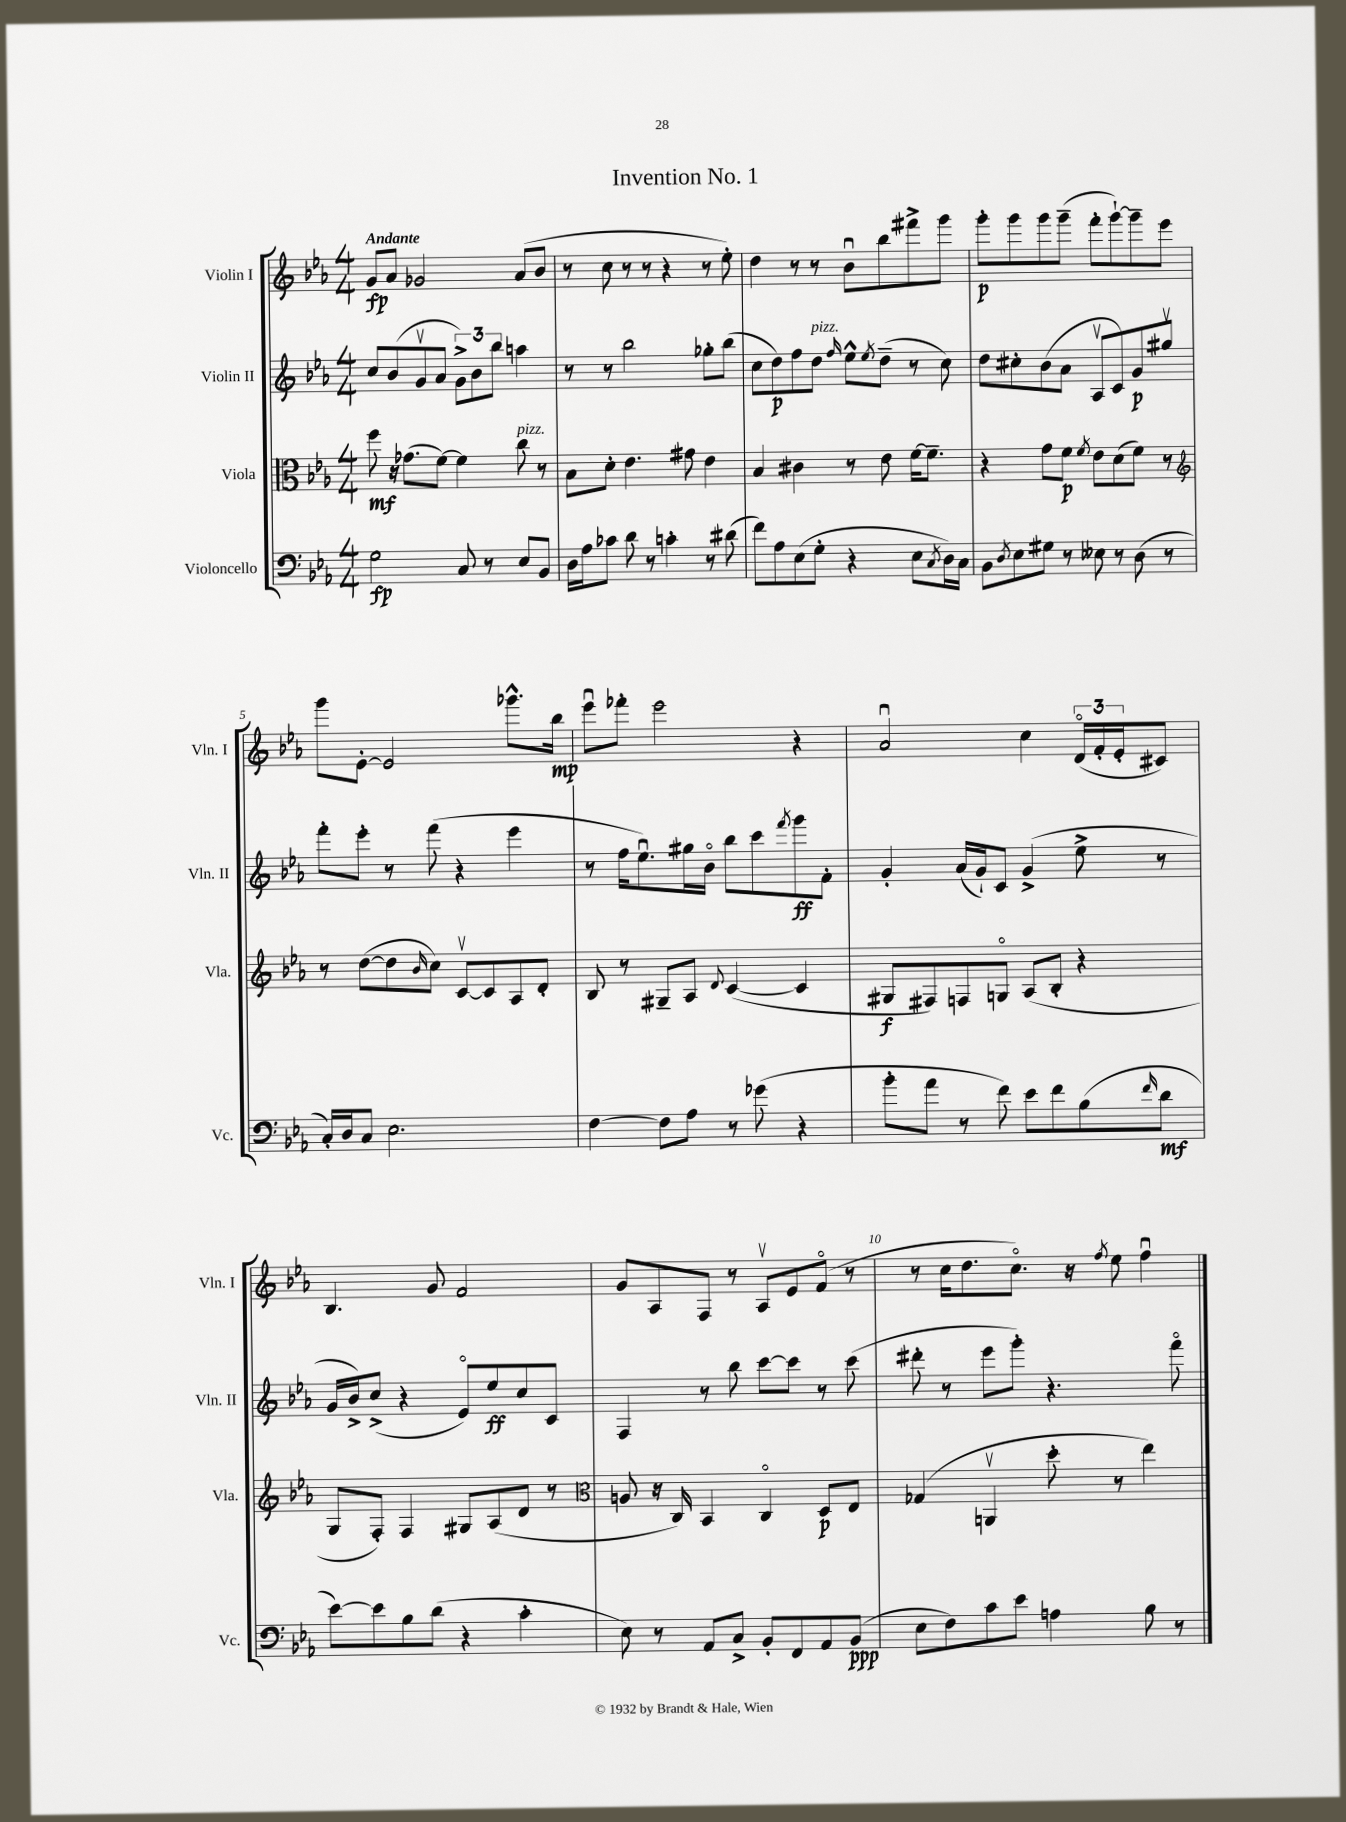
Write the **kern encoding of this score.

**kern	**dynam	**kern	**dynam	**kern	**dynam	**kern	**dynam
*part4	*part4	*part3	*part3	*part2	*part2	*part1	*part1
*staff4	*staff4	*staff3	*staff3	*staff2	*staff2	*staff1	*staff1
*I"Violoncello	*	*I"Viola	*	*I"Violin II	*	*I"Violin I	*
*I'Vc.	*	*I'Vla.	*	*I'Vln. II	*	*I'Vln. I	*
*clefF4	*	*clefC3	*	*clefG2	*	*clefG2	*
*k[b-e-a-]	*	*k[b-e-a-]	*	*k[b-e-a-]	*	*k[b-e-a-]	*
*M4/4	*	*M4/4	*	*M4/4	*	*M4/4	*
=1	=1	=1	=1	=1	=1	=1	=1
!	!	!	!	!	!	!LO:TX:a:B:t=Andante	!
2G\	fp	8ff\	mf	8cc/L	.	8g/L	fp
.	.	16r	.	(8b-/	.	8a-/J	.
.	.	(8.g-X\L	.	.	.	.	.
.	.	.	.	8gv/	.	2g-X/	.
.	.	[8f\J)	.	8a-/J	.	.	.
8C/	.	4f\]	.	12g^\L)	.	.	.
.	.	.	.	12b-\	.	.	.
8r	.	.	.	.	.	.	.
.	.	.	.	12bb-\J	.	.	.
!	!	!LO:TX:a:i:t=pizz.	!	!	!	!	!
8E-/L	.	8cc\	.	4aan\	.	(8a-/L	.
8BB-/J	.	8r	.	.	.	8b-/J	.
=2	=2	=2	=2	=2	=2	=2	=2
16D\LL	.	8B-\L	.	8r	.	8r	.
16A-\J	.	.	.	.	.	.	.
8c-X\J	.	8d'\J	.	8r	.	8cc\	.
8d\	.	4.e-\	.	2bb-\	.	8r	.
8r	.	.	.	.	.	8r	.
4cn'\	.	.	.	.	.	4r	.
.	.	8g#X\	.	.	.	.	.
8r	.	4e-\	.	8gg-X'\L	.	8r	.
(8d#X\	.	.	.	(8bb-\J	.	8ee-'\)	.
=3	=3	=3	=3	=3	=3	=3	=3
8f\L)	.	4B-/	.	8cc\L	.	4dd\	.
8A-\	.	.	.	8dd\)	p	.	.
(8E-\	.	4c#X\	.	8ff\	.	8r	.
!	!	!	!	!LO:TX:a:i:t=pizz.	!	!	!
8G'\J	.	.	.	8dd\J	.	8r	.
.	.	.	.	16qqff/	.	.	.
4r	.	8r	.	8ee-^^\L	.	8b-u\L	.
.	.	.	.	8qee-/	.	.	.
.	.	8e-\	.	(8dd~\J	.	8bb-\	.
8E-\L	.	[16f\KL	.	8r	.	8fff#X^\	.
.	.	8.f~\J]	.	.	.	.	.
8qC/	.	.	.	.	.	.	.
16D\L)	.	.	.	8cc\)	.	8ggg\J	.
16C\JJ	.	.	.	.	.	.	.
=4	=4	=4	=4	=4	=4	=4	=4
8BB-\L	.	4r	.	8dd\L	.	8ggg'\L	p
8qD/	.	.	.	.	.	.	.
8E-\	.	.	.	8cc#X'\	.	8ggg\	.
8G#X\J	.	8g\L	.	(8b-\	.	8ggg\	.
8r	.	8f\J	p	8a-\J	.	(8ggg~\J	.
.	.	8qf/	.	.	.	.	.
8E--X\	.	8e-\L	.	8A-v/L	.	8fff'\L	.
8r	.	(8d\	.	8c/)	.	[8ggg`\)	.
(8D\	.	8f\J)	.	8g/	p	8ggg~\]	.
8r	.	8r	.	8gg#Xv/J	.	8eee-\J	.
!!LO:LB:g=z
=5	=5	=5	=5	=5	=5	=5	=5
*	*	*clefG2	*	*	*	*	*
16C'/LL)	.	8r	.	8fff'\L	.	8ggg\L	.
16D/J	.	.	.	.	.	.	.
8C/J	.	([8dd\L	.	8eee-'\J	.	[8e-'\J	.
2.E-\	.	8dd\]	.	8r	.	2e-/]	.
.	.	16qqb-/	.	.	.	.	.
.	.	8cc\J)	.	(8fff\	.	.	.
.	.	[8cv/L	.	4r	.	.	.
.	.	8c/]	.	.	.	.	.
.	.	8A-/	.	4eee-\	.	8.ggg-X^^\L	.
.	.	8d'/J	.	.	.	.	.
.	.	.	.	.	.	16bb-\Jk	mp
=6	=6	=6	=6	=6	=6	=6	=6
[4F\	.	8B-/	.	8r	.	8eee-u\L	.
.	.	8r	.	16ff\KL	.	8fff-X'\J	.
.	.	.	.	8.ee-u\)	.	.	.
8F\L]	.	8G#X~/L	.	.	.	2eee-\	.
8A-\J	.	8A-/J	.	16gg#X\L	.	.	.
.	.	.	.	16b-\JJ	.	.	.
.	.	8qqd/	.	.	.	.	.
8r	.	([4c/	.	8bb-\L	.	.	.
(8g-X\	.	.	.	8ccc\	.	.	.
.	.	.	.	8qfff/	.	.	.
4r	.	4c/]	.	8ggg\	ff	4r	.
.	.	.	.	8f'\J	.	.	.
=7	=7	=7	=7	=7	=7	=7	=7
8b-'\L	.	8G#X/L	f	4g'/	.	2a-u/	.
8a-\J	.	8F#X/)	.	.	.	.	.
8r	.	8Fn/	.	(16a-/LL	.	.	.
.	.	.	.	16g`/J)	.	.	.
8f\)	.	8Gn/J	.	8c/J	.	.	.
8e-\L	.	(8A-/L	.	(4g^/	.	4cc\	.
8f\	.	8B-'/J	.	.	.	.	.
(8B-\	.	4r	.	8ee-^\	.	(24d/LL	.
.	.	.	.	.	.	24f'/	.
.	.	.	.	.	.	24e-'/J	.
16qqf/	.	.	.	.	.	.	.
8d\J	mf	.	.	8r	.	8c#X/J)	.
!!LO:LB:g=z
=8	=8	=8	=8	=8	=8	=8	=8
[8e-\L)	.	8G/L	.	16g/LL	.	4.B-/	.
.	.	.	.	16b-^/J)	.	.	.
8e-\]	.	8F'/J)	.	(8cc^/J	.	.	.
8B-\	.	4F/	.	4r	.	.	.
(8d\J	.	.	.	.	.	8g/	.
4r	.	8G#X/L	.	8e-/L)	.	2f/	.
.	.	(8A-/	.	8ee-/	ff	.	.
4c'\	.	8d/J	.	8cc/	.	.	.
.	.	8r	.	8c/J	.	.	.
=9	=9	=9	=9	=9	=9	=9	=9
*	*	*clefC3	*	*	*	*	*
8E-\)	.	8An/	.	4F/	.	8g/L	.
8r	.	16r	.	.	.	8A-/	.
.	.	16C/)	.	.	.	.	.
8AA-/L	.	4BB-/	.	8r	.	8F/J	.
8C^/J	.	.	.	8bb-\	.	8r	.
8BB-'/L	.	4C/	.	[8ccc\L	.	8A-v/L	.
8FF/	.	.	.	8ccc\J]	.	8e-/	.
8AA-/	.	8D/L	p	8r	.	(8f/J	.
(8BB-/J	ppp	8E-/J	.	(8ccc\	.	8r	.
=10	=10	=10	=10	=10	=10	=10	=10
8E-\L	.	(4G-X/	.	8ddd#X'\	.	8r	.
8F\)	.	.	.	8r	.	16cc\KL	.
.	.	.	.	.	.	8.dd\	.
8c\	.	4AAnv/	.	8eee-\L	.	.	.
8e-\J	.	.	.	8ggg'\J)	.	8.cc\J)	.
4An\	.	8dd'\	.	4.r	.	.	.
.	.	.	.	.	.	16r	.
.	.	.	.	.	.	8qff/	.
.	.	8r	.	.	.	8ee-\	.
8B-\	.	4ee-\)	.	.	.	4ffu\	.
8r	.	.	.	8fff\	.	.	.
==	==	==	==	==	==	==	==
*-	*-	*-	*-	*-	*-	*-	*-
